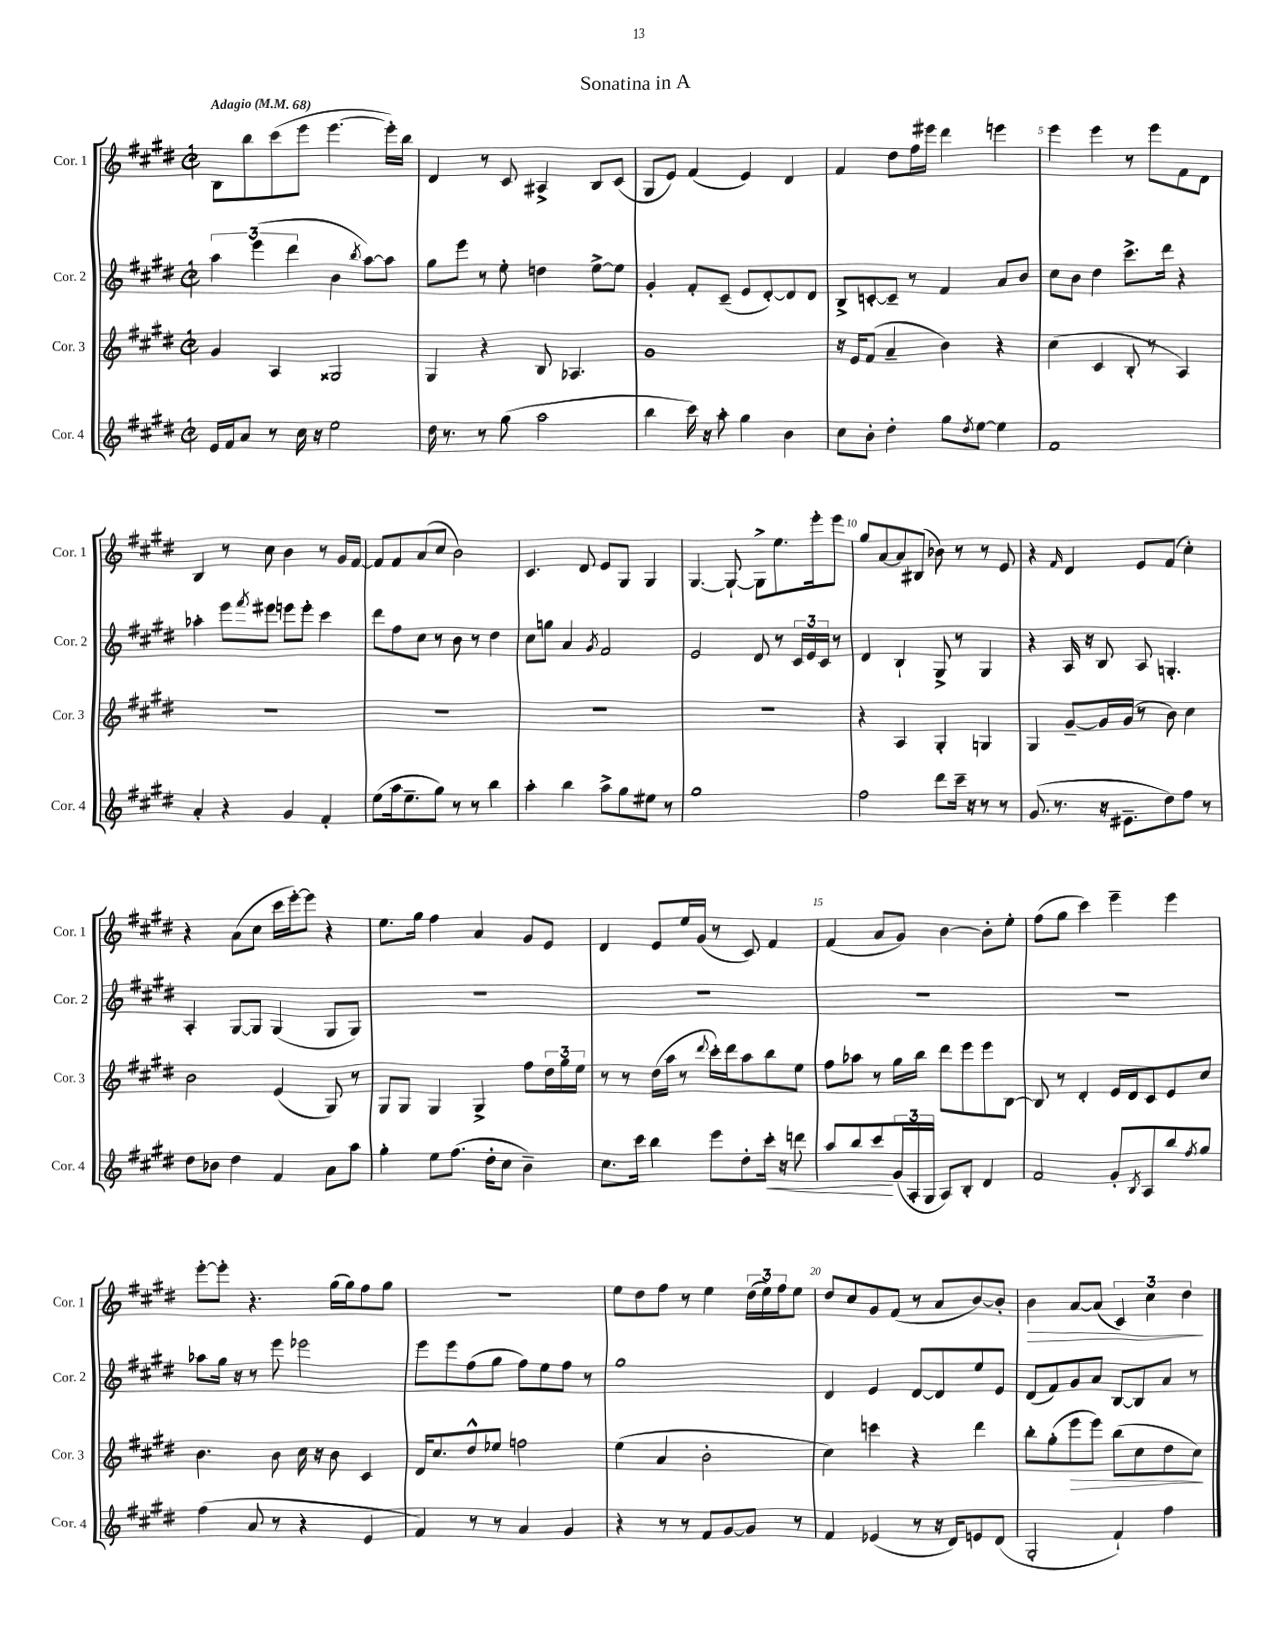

**kern	**dynam	**kern	**dynam	**kern	**kern	**dynam
*part4	*part4	*part3	*part3	*part2	*part1	*part1
*staff4	*staff4	*staff3	*staff3	*staff2	*staff1	*staff1
*I"Cor. 4	*	*I"Cor. 3	*	*I"Cor. 2	*I"Cor. 1	*
*I'Cor. 4	*	*I'Cor. 3	*	*I'Cor. 2	*I'Cor. 1	*
*clefG2	*	*clefG2	*	*clefG2	*clefG2	*
*k[f#c#g#d#]	*	*k[f#c#g#d#]	*	*k[f#c#g#d#]	*k[f#c#g#d#]	*
*M2/2	*	*M2/2	*	*M2/2	*M2/2	*
*met(c|)	*	*met(c|)	*	*met(c|)	*met(c|)	*
*MM68	*	*MM68	*	*MM68	*MM68	*
=1	=1	=1	=1	=1	=1	=1
!	!	!	!	!	!LO:TX:a:B:t=Adagio	!
16e/LL	.	4g#/	.	6aa\	8B\L	.
16f#/J	.	.	.	.	.	.
8a/J	.	.	.	.	8bb\	.
.	.	.	.	(6eee\	.	.
8r	.	4A/	.	.	(8ccc#\	.
.	.	.	.	6ddd#\	.	.
16cc#\	.	.	.	.	8eee\J	.
16r	.	.	.	.	.	.
2ee\	.	2G##X/	.	4b\	[4.eee\	.
.	.	.	.	8qbb/	.	.
.	.	.	.	[8aa\L)	.	.
.	.	.	.	8aa\J]	16eee'\LL])	.
.	.	.	.	.	16bb\JJ	.
=2	=2	=2	=2	=2	=2	=2
16dd#\	.	4G#/	.	8gg#\L	4d#/	.
8.r	.	.	.	.	.	.
.	.	.	.	8eee\J	.	.
8r	.	4r	.	8r	8r	.
(8gg#\	.	.	.	8ee'\	8c#/	.
2aa\	.	8B/	.	4ddn\	4A#X^/	.
.	.	4.A-X/	.	.	.	.
.	.	.	.	[8ee^\L	8B/L	.
.	.	.	.	8ee\J]	(8c#/J	.
=3	=3	=3	=3	=3	=3	=3
4bb\	.	1g#	.	4g#'/	8G#/L	.
.	.	.	.	.	8e/J)	.
16ccc#\)	.	.	.	8f#'/L	(4f#/	.
16r	.	.	.	.	.	.
8aa'\	.	.	.	(8c#~/J	.	.
4gg#\	.	.	.	8e/L	4e/)	.
.	.	.	.	[8d#'/)	.	.
4b\	.	.	.	8d#/]	4d#/	.
.	.	.	.	8d#/J	.	.
=4	=4	=4	=4	=4	=4	=4
8cc#\L	.	16r	.	8B^/L	4f#/	.
.	.	16e/KL	.	.	.	.
8b'\J	.	(8f#/J	.	[8cn'/	.	.
4dd#'\	.	4a~/	.	8c~/J]	8dd#\L	.
.	.	.	.	8r	16ff#\L	.
.	.	.	.	.	16eee#X\JJ	.
8gg#\L	.	4b\)	.	4f#/	4ddd#\	.
8qdd#/	.	.	.	.	.	.
[8ee\J	.	.	.	.	.	.
4ee\]	.	4r	.	8a/L	4eeen\	.
.	.	.	.	8b/J	.	.
=5	=5	=5	=5	=5	=5	=5
1f#	.	(4cc#\	.	8cc#\L	4eee\	.
.	.	.	.	8b\J	.	.
.	.	4c#/	.	4dd#\	4eee\	.
.	.	8B'/	.	8.ccc#^\L	8r	.
.	.	8r	.	.	8eee\L	.
.	.	.	.	16ddd#\Jk	.	.
.	.	4A/)	.	4r	8f#\	.
.	.	.	.	.	8d#\J	.
!!LO:LB:g=z
=6	=6	=6	=6	=6	=6	=6
4a'/	.	1r	.	4aa-X'\	4B/	.
4r	.	.	.	8eee\L	8r	.
.	.	.	.	8qfff#/	.	.
.	.	.	.	8eee#X\J	8cc#\	.
4g#/	.	.	.	8eeen\L	4b\	.
.	.	.	.	8eee'\J	.	.
4f#'/	.	.	.	4ccc#\	8r	.
.	.	.	.	.	16g#/LL	.
.	.	.	.	.	[16f#/JJ	.
=7	=7	=7	=7	=7	=7	=7
(8ee\L	.	1r	.	8ddd#\L	8f#/L]	.
16aa\k	.	.	.	8ff#\	8f#/	.
8.ee~\	.	.	.	.	.	.
.	.	.	.	8cc#\J	(8a/	.
8gg#\J)	.	.	.	8r	8cc#/J	.
8r	.	.	.	8b\	2b\)	.
8r	.	.	.	8r	.	.
4bb\	.	.	.	4dd#\	.	.
=8	=8	=8	=8	=8	=8	=8
4aa'\	.	1r	.	8cc#\L	4.c#/	.
.	.	.	.	8ggn\J	.	.
4bb\	.	.	.	4a/	.	.
.	.	.	.	.	8d#/	.
.	.	.	.	8qg#/	.	.
8aa^\L	.	.	.	2f#/	8e/L	.
8gg#\	.	.	.	.	8G#/J	.
8ee#X\J	.	.	.	.	4G#/	.
8r	.	.	.	.	.	.
=9	=9	=9	=9	=9	=9	=9
1gg#	.	1r	.	2e/	[4.G#/	.
.	.	.	.	.	8G#`/_	.
.	.	.	.	8d#/	8G#^\L]	.
.	.	.	.	8r	8.ee\	.
.	.	.	.	24c#/LL	.	.
.	.	.	.	24e/	.	.
.	.	.	.	.	16eee'\k	.
.	.	.	.	24c#/JJ	.	.
.	.	.	.	8r	8eee\J	.
=10	=10	=10	=10	=10	=10	=10
2ff#\	.	4r	.	4d#/	8gg#/L	.
.	.	.	.	.	[8a/	.
.	.	4A/	.	4B`/	8a/]	.
.	.	.	.	.	(8B#X/J	.
8ddd#\L	.	4G#'/	.	8G#^/	8b-X\)	.
16ccc#~\Jk	.	.	.	8r	8r	.
16r	.	.	.	.	.	.
8r	.	4Gn/	.	4G#/	8r	.
8r	.	.	.	.	8e/	.
=11	=11	=11	=11	=11	=11	=11
(8.g#/	.	4G#/	.	4r	4r	.
8.r	.	.	.	.	.	.
.	.	.	.	.	16qqf#/	.
.	.	[8g#~/L	.	16A/	4d#/	.
.	.	.	.	16r	.	.
16r	.	16g#/L]	.	8B/	.	.
8.e#X~\L	.	(16g#/JJ	.	.	.	.
.	.	8r	.	8A/	8e/L	.
8dd#\)	.	8b\)	.	4.Gn'/	(8f#/J	.
8ff#\J	.	4cc#\	.	.	4cc#'\)	.
8r	.	.	.	.	.	.
!!LO:LB:g=z
=12	=12	=12	=12	=12	=12	=12
8dd#\L	.	2b\	.	4A'/	4r	.
8b-X\J	.	.	.	.	.	.
4dd#\	.	.	.	[8G#/L	(8a\L	.
.	.	.	.	8G#/J]	8cc#\J	.
4f#/	.	(4e/	.	(4G#/	16ccc#\LL	.
.	.	.	.	.	[16eee'\J)	.
.	.	.	.	.	8eee\J]	.
8a\L	.	8G#/)	.	8G#/L	4r	.
8aa\J	.	8r	.	8G#/J)	.	.
=13	=13	=13	=13	=13	=13	=13
4gg#'\	.	8G#/L	.	1r	8.ee\L	.
.	.	8G#/J	.	.	.	.
.	.	.	.	.	16gg#\Jk	.
8ee\L	.	4G#/	.	.	4ff#\	.
(8.ff#\J	.	.	.	.	.	.
.	.	4G#^/	.	.	4a/	.
16dd#'\KL	.	.	.	.	.	.
8cc#\J	.	.	.	.	.	.
4b~\)	.	8ff#\L	.	.	8g#/L	.
.	.	24dd#\L	.	.	8e/J	.
.	.	24gg#\	.	.	.	.
.	.	24ee\JJ	.	.	.	.
=14	=14	=14	=14	=14	=14	=14
8.cc#\L	.	8r	.	1r	4d#/	.
.	.	8r	.	.	.	.
16ccc#\Jk	.	.	.	.	.	.
4bb\	.	(16dd#\LL	.	.	8e/L	.
.	.	16aa\JJ	.	.	.	.
.	.	8r	.	.	16ee/L	.
.	.	.	.	.	(16g#/JJ	.
.	.	8qqddd#/	.	.	.	.
8eee\L	.	16ccc#'\LL)	.	.	8r	.
.	.	16ddd#\J	.	.	.	.
8dd#'\	.	8aa\	.	.	8c#/)	.
!	!LO:HP:b	!	!	!	!	!
16ccc#'\Jk	<	8bb\	.	.	4f#/	.
16r	.	.	.	.	.	.
8dddn\	.	8ee\J	.	.	.	.
=15	=15	=15	=15	=15	=15	=15
8aa/L	.	8ff#\L	.	1r	(4f#/	.
8bb/	.	8aa-X\J	.	.	.	.
8ccc#/	.	8r	.	.	8a/L	.
(24g#/L	[	16gg#\LL	.	.	8g#/J)	.
24A'/	.	.	.	.	.	.
.	.	16bb\JJ	.	.	.	.
24G#/JJ	.	.	.	.	.	.
8A/L)	.	8ddd#\L	.	.	[4b\	.
8B'/J	.	8eee\	.	.	.	.
4d#/	.	8eee\	.	.	8b'\L]	.
.	.	[8B\J	.	.	8ee'\J	.
=16	=16	=16	=16	=16	=16	=16
2f#/	.	8B/]	.	1r	(8ff#\L	.
.	.	8r	.	.	8gg#\J	.
.	.	4d#'/	.	.	4ccc#\)	.
8g#'/L	.	16e/LL	.	.	4eee~\	.
.	.	16d#/J	.	.	.	.
8qB/	.	.	.	.	.	.
8A/	.	8c#/	.	.	.	.
8bb/	.	8e/	.	.	4eee\	.
8qff#/	.	.	.	.	.	.
8gg#/J	.	8cc#/J	.	.	.	.
!!LO:LB:g=z
=17	=17	=17	=17	=17	=17	=17
(4ff#\	.	4.b\	.	8aa-X\L	[8eee'\L	.
.	.	.	.	16gg#\Jk	8eee'\J]	.
.	.	.	.	16r	.	.
8a/	.	.	.	8r	4.r	.
8r	.	8b\	.	8eee\	.	.
4r	.	16cc#\	.	2eee-X\	.	.
.	.	16r	.	.	.	.
.	.	8b\	.	.	(16gg#\LL	.
.	.	.	.	.	16gg#\J)	.
4e/	.	4c#/	.	.	8ff#\	.
.	.	.	.	.	8gg#\J	.
=18	=18	=18	=18	=18	=18	=18
4f#/)	.	16d#/KL	.	8eee\L	1r	.
.	.	8.cc#/	.	.	.	.
.	.	.	.	8eee\	.	.
8r	.	8dd#^^/	.	(8ff#\	.	.
8r	.	8ee-X/J	.	8gg#\J	.	.
4a/	.	2ffn\	.	8ff#\L)	.	.
.	.	.	.	8ee\	.	.
4g#/	.	.	.	8ff#\J	.	.
.	.	.	.	8r	.	.
=19	=19	=19	=19	=19	=19	=19
4r	.	(4ee\	.	1gg#	8ee\L	.
.	.	.	.	.	8dd#\	.
8r	.	4a/	.	.	8ff#\J	.
8r	.	.	.	.	8r	.
8f#/L	.	2b'\	.	.	4ee\	.
[8g#/	.	.	.	.	.	.
8g#/J]	.	.	.	.	(24dd#\LL	.
.	.	.	.	.	24ee\)	.
.	.	.	.	.	24ff#\J	.
8r	.	.	.	.	8ee\J	.
=20	=20	=20	=20	=20	=20	=20
4f#/	.	4cc#\)	.	4d#/	8dd#/L	.
.	.	.	.	.	8cc#/	.
(4e-X/	.	4cccn\	.	4e/	8g#/	.
.	.	.	.	.	(8f#/J	.
8r	.	4r	.	[8d#/L	8r	.
16r	.	.	.	8d#/]	8a/L	.
16d#/KL)	.	.	.	.	.	.
8en/	.	4ddd#\	.	8ee/	[8b/)	.
(8d#/J	.	.	.	8e/J	8b'/J]	.
=21	=21	=21	=21	=21	=21	=21
!	!	!	!	!	!	!LO:HP:b
2G#'/	.	8bb'\L	.	(8d#/L	4b\	>
.	.	(8gg#'\	.	8f#/)	.	.
!	!	!	!LO:HP:b	!	!	!
.	.	8eee\	>	8g#/	[8a/L	.
.	.	8eee\J)	.	8a/J	(8a/J]	.
4f#`/)	.	(8bb\L	.	[8B/L	6c#/)	.
.	.	8cc#\	.	8B/]	.	.
.	.	.	.	.	6cc#\	.
4ff#\	.	8dd#\	.	8a/J	.	.
.	.	.	.	.	6dd#\	.
.	.	8cc#\J)	.	8r	.	.
.	.	.	]	.	.	]
==	==	==	==	==	==	==
*-	*-	*-	*-	*-	*-	*-
